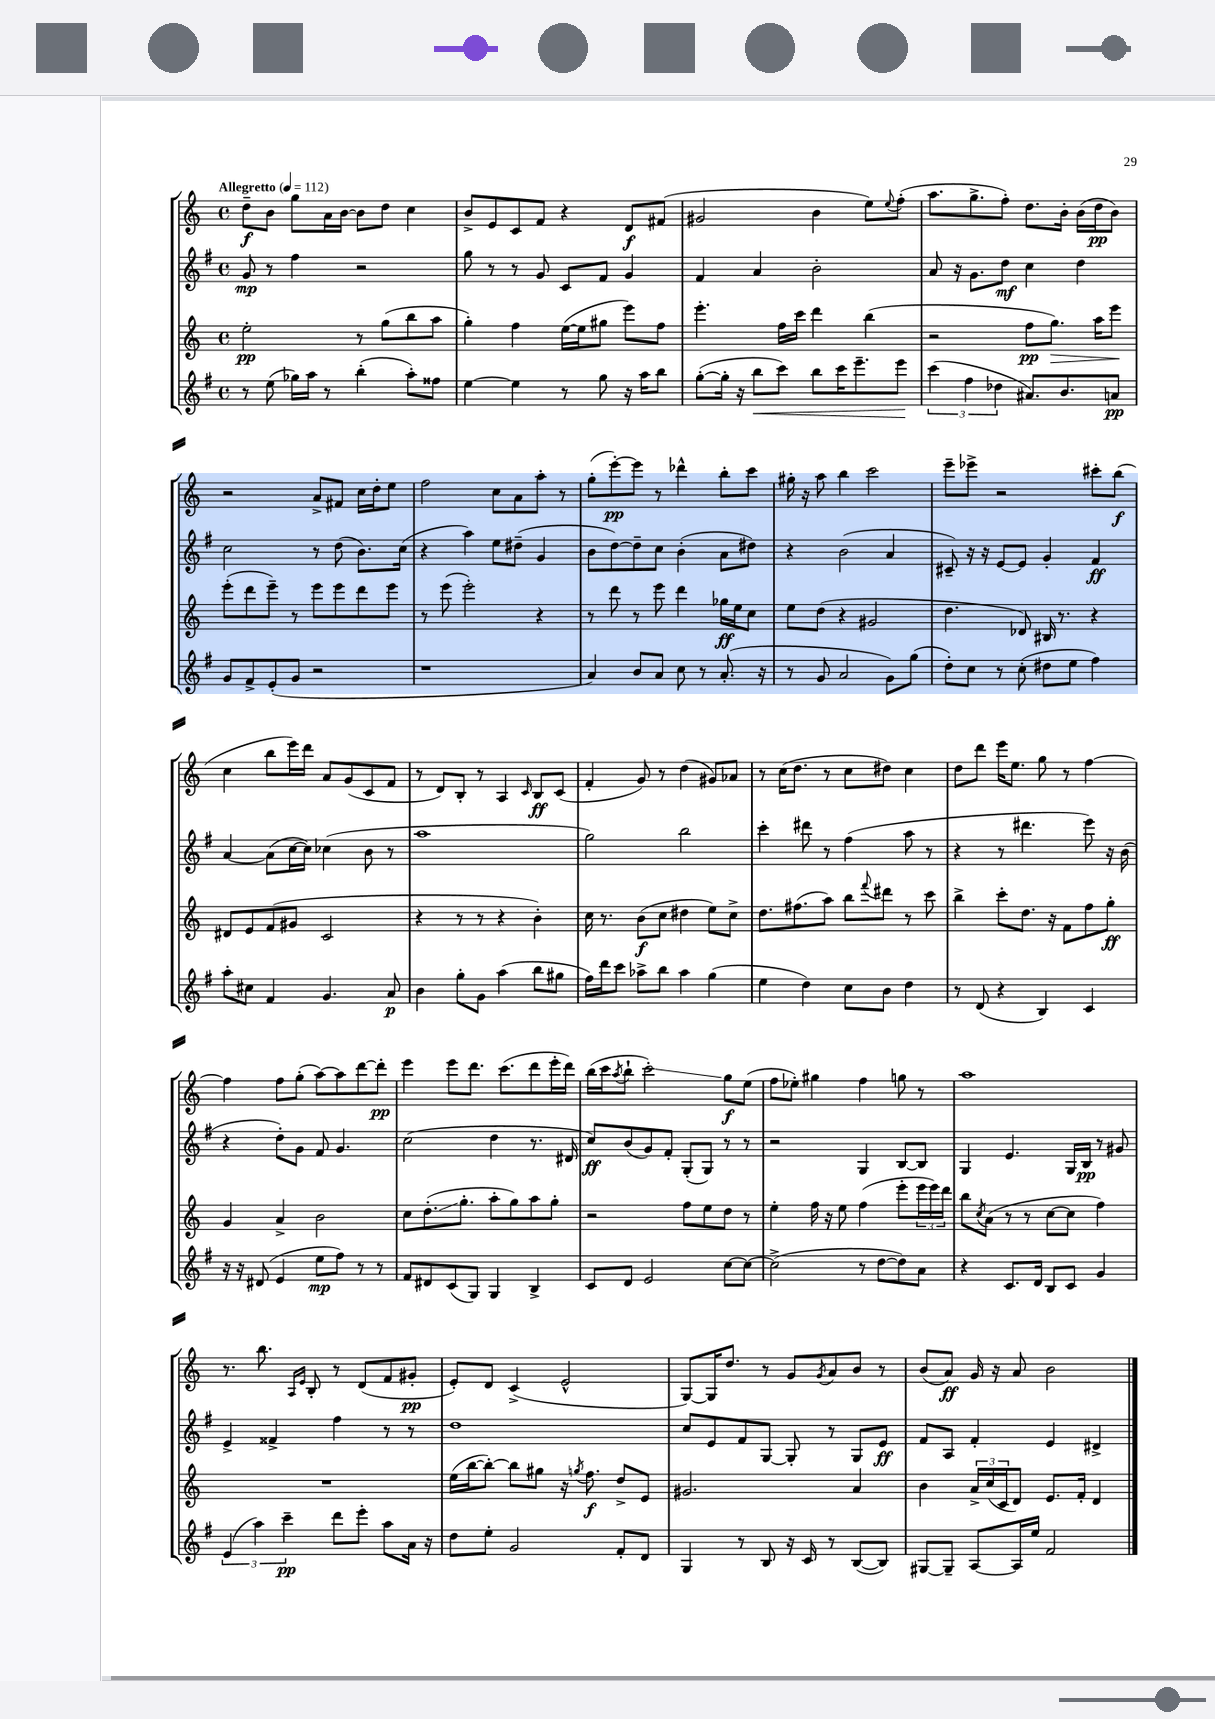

**kern	**kern	**kern	**kern
*staff4	*staff3	*staff2	*staff1
*clefG2	*clefG2	*clefG2	*clefG2
*k[f#]	*k[]	*k[f#]	*k[]
*M4/4	*M4/4	*M4/4	*M4/4
*met(c)	*met(c)	*met(c)	*met(c)
*MM112	*MM112	*MM112	*MM112
8r	2ee'	8g	8dd~
(8ee	.	8r	8b
16gg-)	.	4ff#	8gg
16aa	.	.	.
8r	.	.	16a
.	.	.	[16b
(4bb'	8r	2r	8b]
.	(8gg	.	8dd
8aa')	8bb	.	4cc
8ff##	8aa	.	.
=	=	=	=
[4ee	4gg')	8gg	8b^
.	.	8r	8e
4ee]	4ff	8r	8c
.	.	8g	8f
8r	([16ee	8c	4r
.	16ee]	.	.
8gg	8gg#	8f#	.
16r	8eee)	4g	8d
16aa	.	.	.
8bb	8ff	.	(8f#
=	=	=	=
([8gg'	4.eee'	4f#	2g#
16gg']	.	.	.
16r	.	.	.
8bb	.	4a	.
8ccc)	16ff	.	.
.	16ccc	.	.
8bb	4ddd	2b'	4b
16ccc	.	.	.
8.eee~	.	.	.
.	(4bb	.	8ee)
.	.	.	8qqee
8eee	.	.	(8ff'
=	=	=	=
(6ccc	2r	8a	8.aa
.	.	16r	.
6ff#	.	.	.
.	.	8.g	8.gg^
6dd-	.	.	.
.	.	8dd	8ff')
8.a#)	8ff	4cc	8.dd
.	8.gg)	.	.
8.b	.	.	16b'
.	.	4dd	(16b
.	16aa	.	16dd
8a	8eee	.	8b)
=	=	=	=
8g	(8eee'	2cc	2r
8f#^	8ddd	.	.
(8e'	8eee~)	.	.
8g	8r	.	.
2r	8eee	8r	8a^
.	8eee	(8dd	8f#
.	8ddd	8.b)	16cc
.	.	.	16dd'
.	8eee	.	8ee
.	.	(16cc	.
=	=	=	=
1r	8r	4r	2ff
.	(8eee	.	.
.	2eee')	4aa)	.
.	.	8ee	8cc
.	.	(8dd#~	8a
.	4r	4g	8aa'
.	.	.	8r
=	=	=	=
4a)	8r	8b	(8gg'
.	8ddd	[8dd)	[8eee')
8b	8r	8dd~]	8eee]
8a	8eee	8cc	8r
8cc	4ddd	(4b'	4ddd-^^
8r	.	.	.
(8.a'	16gg-	8a	8bb'
.	16ee	.	.
.	8cc	8dd#)	8ccc
16r	.	.	.
=	=	=	=
8r	8ee	4r	16gg#'
.	.	.	16r
8g	(8dd	.	8aa
2a	4r	(2b	4bb
.	2g#	.	2ccc
8g)	.	4a	.
(8gg	.	.	.
=	=	=	=
8dd')	4.dd	8c#~)	8eee~
8cc	.	16r	8eee-^
.	.	16r	.
8r	.	[8e	2r
(8cc'	8d-)	8e]	.
8dd#	16B#	4g'	.
.	8.r	.	.
8ee	.	.	.
4ff#)	4r	4f#	8ccc#'
.	.	.	(8bb
=	=	=	=
8aa'	8d#	[4a	4cc
8cc#	8e	.	.
4f#	(8f	(8a]	8bb
.	8g#	[16cc	16eee)
.	.	16cc])	16ddd
4.g	2c	(4cc-	8a
.	.	.	(8g
.	.	8b	8c
8a	.	8r	8f
=	=	=	=
4b	4r	1aa	8r
.	.	.	8d)
8gg'	8r	.	8B'
8g	8r	.	8r
(4aa	4r	.	4A
.	.	.	16qqc
8bb	4b')	.	8B
8gg#	.	.	(8c
=	=	=	=
16ff#)	16cc	2gg)	4f'
16ddd	8.r	.	.
8ccc	.	.	.
8aa-^	(8b	.	8g)
8bb	8cc	.	8r
4aa-	4dd#	2bb	(4dd
(4gg	8ee)	.	8g#)
.	8cc^	.	8a-
=	=	=	=
4ee	8.dd	4ccc'	8r
.	.	.	(16cc
.	(8.ff#	.	8.dd
4dd)	.	8ddd#	.
.	8aa)	8r	8r
8cc	8bb	(4ff#	8cc
.	8qqfff	.	.
8b	8ddd#	.	8dd#)
4dd	8r	8aa	4cc
.	8ccc	8r	.
=	=	=	=
8r	4bb^	4r	8dd
(8d	.	.	8ddd
4r	8ccc'	8r	16eee
.	.	.	8.ee
.	8.dd	4.ddd#	.
4B)	.	.	8gg
.	16r	.	.
.	8f	.	8r
4c	8ff	8eee)	[4ff
.	8gg'	16r	.
.	.	(16b	.
=	=	=	=
16r	4g	4r	4ff]
16r	.	.	.
(8d#	.	.	.
4e	4a^	8dd')	8ff
.	.	8g	(8gg'
8ee	2b	8f#	[8aa)
8ff#)	.	4.g	8aa]
8r	.	.	[8ddd
8r	.	.	8ddd']
=	=	=	=
8f#	8cc	(2cc	4eee
8d#	(8.dd'	.	.
(8c	.	.	8eee
.	8.gg'	.	.
8G)	.	.	8.ddd
4G	8aa'	4dd	.
.	.	.	(8.ccc
.	8gg)	.	.
4B^	8aa	8.r	8ddd
.	8gg'	.	16eee'
.	.	16d#	16ddd)
=	=	=	=
8c	2r	8cc)	(16bb
.	.	.	16ccc
.	.	.	8qaa
8d	.	(8b	8bb`
2e	.	8g)	2ccc')
.	.	8f#'	.
.	8ff	(8G'	.
.	8ee	8G)	.
[8cc	8dd	8r	8gg
8cc_	8r	8r	(8ee
=	=	=	=
(2cc^]	4ee'	2r	8ff
.	.	.	8ee-')
.	16ff	.	4gg#
.	16r	.	.
.	8ee	.	.
8r	(4ff	4G	4ff
[8dd	.	.	.
8dd])	8eee'	[8B	8gg
8a	24eee	8B]	8r
.	24eee)	.	.
.	24ddd	.	.
=	=	=	=
4r	8bb	4G	1aa
.	8qcc	.	.
.	(8a	.	.
8.c	8r	4.e	.
.	8r	.	.
16d	.	.	.
8B	[8cc	.	.
8c	8cc]	16G	.
.	.	16B	.
4g	4ff)	8r	.
.	.	8g#	.
=	=	=	=
(6e	1r	4e^	8.r
6aa)	.	.	.
.	.	.	8.bb
.	.	4f##^	.
6ccc~	.	.	.
.	.	.	16qqA
.	.	.	16qqe
.	.	.	8B'
8ddd	.	4ff#	8r
8eee'	.	.	(8d
8aa	.	8r	8f
16a	.	8r	8g#'
16r	.	.	.
=	=	=	=
8dd	(16ee	1dd	8e')
.	[16bb	.	.
8ee'	8bb'_)	.	8d
2g	8bb]	.	(4c^
.	8gg#	.	.
.	16r	.	2e^^
.	8qgg	.	.
.	8.ff	.	.
8f#'	8dd^	.	.
8d	8e	.	.
=	=	=	=
4G	2.g#	8cc	[8G)
.	.	8e	16G]
.	.	.	8.dd
8r	.	8f#	.
8B	.	[8G	8r
16r	.	8G']	8g
16c	.	.	.
.	.	.	8qg
8r	.	8r	8a
([8B	4a	8G	8b
8B])	.	8e	8r
=	=	=	=
[8G#	4b	8f#	(8b
8G#~]	.	8A	8a)
[8A	24a^	4f#'	16g
.	(24cc	.	.
.	.	.	16r
.	24c	.	.
16A]	8d)	.	8a
16ee	.	.	.
2f#	8.e	4e	2b
.	16f'	.	.
.	4d	4d#^	.
==	==	==	==
*-	*-	*-	*-
